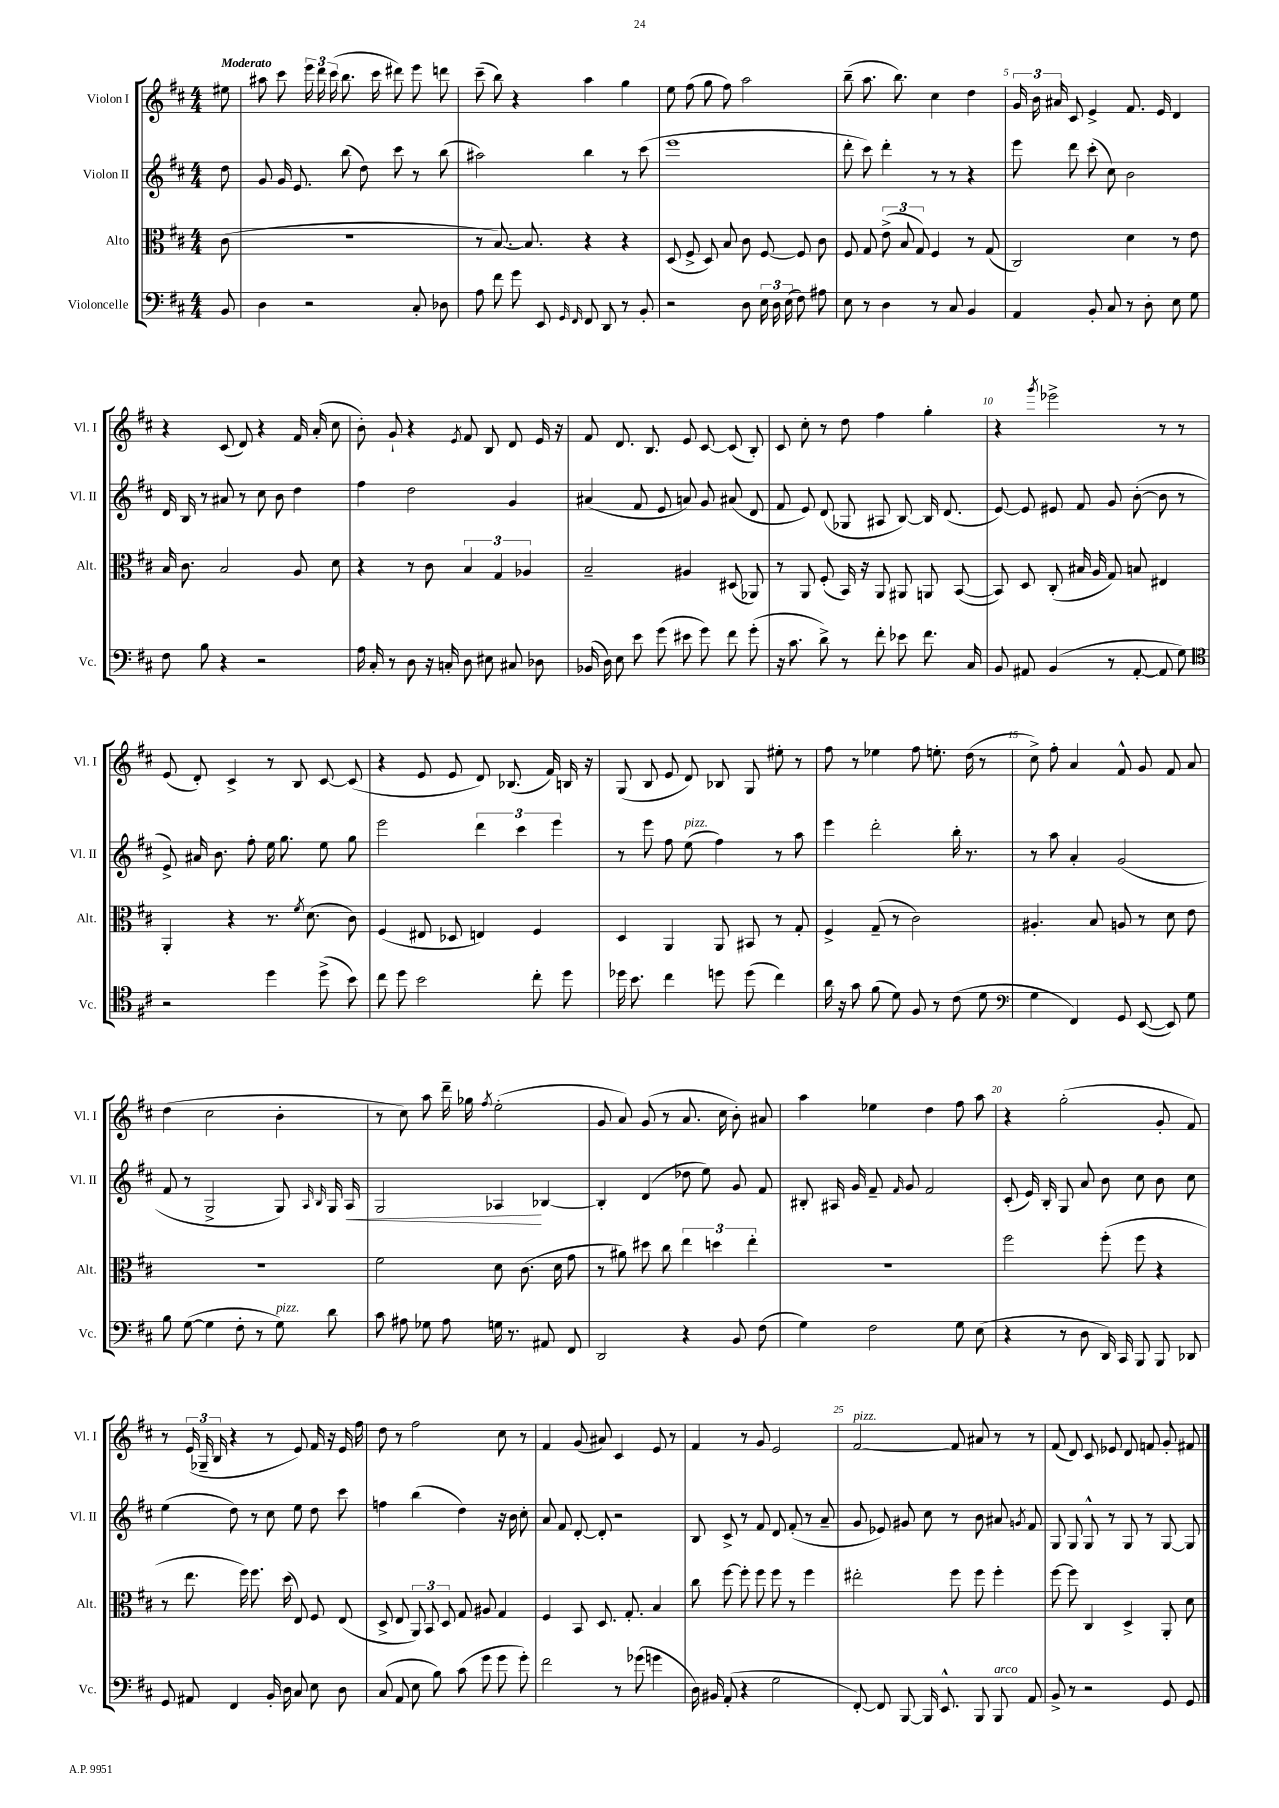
<<
\new StaffGroup <<
\new Staff = "s0" \with { instrumentName = "Violon I" shortInstrumentName = "Vl. I" } {
    \clef treble \key d \major \numericTimeSignature \time 4/4 \partial 8 \tempo "Moderato"
    \autoBeamOff eis''8 |
    ais''8 cis'''8 \tuplet 3/2 { e'''16 d'''16 cis'''16( } b''8. cis'''16 dis'''8) e'''8 d'''8 |
    cis'''8--( b''8) r4 a''4 g''4 |
    e''8 fis''8( g''8 fis''8) a''2 |
    b''8--( a''8. b''8.) cis''4 d''4 |
    \tuplet 3/2 { g'16 b'16 ais'16 } cis'8 e'4-> fis'8. e'16 d'4 |
    r4 cis'8( d'8) r4 fis'16 a'16-.( cis''8 |
    b'8-.) g'8-! r4 \acciaccatura { e'8 } fis'8 b8 d'8 e'16 r16 |
    fis'8 d'8. b8. e'8 cis'8~ cis'8( b8-.) |
    cis'8 cis''8-. r8 d''8 fis''4 g''4-. |
    r4 \acciaccatura { g'''8 } ees'''2-> r8 r8 |
    e'8( d'8-.) cis'4-> r8 b8 cis'8~ cis'8( |
    r4 e'8 e'8 d'8) bes8.( fis'16) b16 r16 |
    g8( b8 e'8 d'8) bes8 g8 eis''8-. r8 |
    fis''8 r8 ees''4 fis''8 e''8.-. d''16( r8 |
    cis''8->) fis''8-. a'4 fis'8-^ g'8 fis'8 a'8 |
    d''4( cis''2 b'4-. |
    r8 cis''8) a''8 d'''16-- ges''16 \acciaccatura { fis''8 } e''2-.( |
    g'8 a'8) g'8( r8 a'8. cis''16 b'8-.) ais'8 |
    a''4 ees''4 d''4 fis''8 a''8 |
    r4 g''2-.( g'8-. fis'8) |
    r8 \tuplet 3/2 { e'16( ges16-- b16 } r4 r8 e'8) fis'16 r16 e'16 fis''16 |
    d''8 r8 fis''2 cis''8 r8 |
    fis'4 g'8( ais'8) cis'4 e'8 r8 |
    fis'4 r8 g'8 e'2 |
    fis'2~^\markup { \italic "pizz." } fis'8 ais'8 r8 r8 |
    fis'8( d'8) cis'8 ees'8 d'8 f'8 g'8-. fis'8 \bar "|." |
}
\new Staff = "s1" \with { instrumentName = "Violon II" shortInstrumentName = "Vl. II" } {
    \clef treble \key d \major \numericTimeSignature \time 4/4 \partial 8
    \autoBeamOff d''8 |
    g'8 g'16 e'8. b''8( d''8) cis'''8 r8 b''8( |
    ais''2) b''4 r8 cis'''8( |
    e'''1 |
    d'''8-. cis'''8) d'''4-. r8 r8 r4 |
    e'''8 d'''8 cis'''8-.( cis''8) b'2 |
    d'16 b16 r8 ais'8 r8 cis''8 b'8 d''4 |
    fis''4 d''2 g'4 |
    ais'4( fis'8 e'8 a'8) g'8 ais'8( d'8 |
    fis'8 e'8) d'8( ges8 ais8 b8~) b16 d'8.( |
    e'8~) e'8 eis'8 fis'8 g'8 b'8~-.( b'8 r8 |
    e'8->) ais'16 b'8. fis''8-. e''16 g''8. e''8 g''8 |
    e'''2 \tuplet 3/2 { d'''4 cis'''4 e'''4 } |
    r8 e'''8 fis''8 e''8^\markup { \italic "pizz." }( fis''4) r8 a''8 |
    e'''4 d'''2-. b''16-. r8. |
    r8 a''8 a'4-. g'2( |
    fis'8 r8 g2-> g8) \grace { a16 b16 } g16 a16\< |
    g2 aes4\! bes4~ |
    bes4-. d'4( des''8 e''8) g'8 fis'8 |
    bis8-. ais16 g'16 fis'8-- \grace { fis'16 } g'8 fis'2 |
    cis'8-.( e'16) b16-. g8 a'8 b'8 cis''8 b'8 cis''8 |
    e''4( d''8) r8 cis''8 e''8 d''8 cis'''8 |
    f''4 b''4( d''4) r16 b'16 cis''8-. |
    a'8 fis'8 d'8~-. d'8-. r2 |
    b8 cis'8-> r8 fis'8 d'8 fis'8-.( r8 a'8-- |
    g'8 ees'8) gis'8 cis''8 r8 b'8 ais'8 \acciaccatura { g'8 } fis'8 |
    g8 g8 g8-^ r8 g8 r8 g8~ g8 \bar "|." |
}
\new Staff = "s2" \with { instrumentName = "Alto" shortInstrumentName = "Alt." } {
    \clef alto \key d \major \numericTimeSignature \time 4/4 \partial 8
    \autoBeamOff cis'8( |
    R1 |
    r8 b8.~) b8. r4 r4 |
    d8( fis8-> d8) b8 cis'8 fis8~ fis8 cis'8 |
    fis8 g8 \tuplet 3/2 { e'8->( b8 g8) } fis4 r8 g8( |
    cis2) d'4 r8 e'8 |
    b16 cis'8. b2 a8 d'8 |
    r4 r8 cis'8 \tuplet 3/2 { b4 g4 aes4 } |
    b2-- ais4 dis8( aes,8) |
    r8 a,8 fis8-.( b,16) r16 a,8 ais,8 a,8 b,8~( |
    b,8) d8 cis8-.( bis16 a16 g8) b8 eis4 |
    a,4-. r4 r8. \acciaccatura { fis'8 } d'8.( cis'8) |
    fis4( eis8 des8 e4) fis4 |
    d4 a,4 a,8 bis,8 r8 g8-. |
    fis4-> g8--( r8 cis'2) |
    ais4.-. b8 a8 r8 d'8 e'8 |
    R1 |
    fis'2 d'8 cis'8.( d'16 g'8 |
    r8 ais'8) dis''8 cis''8 \tuplet 3/2 { e''4 d''4 e''4-. } |
    R1 |
    fis''2 fis''8-.( fis''8 r4 |
    r8 e''8. fis''16) fis''8. d''16( e8) fis8 e8( |
    d8-> e8 \tuplet 3/2 { a,8) b,8 d8 } g8 ais8 g4 |
    fis4 b,8 d8. g8.-. b4 |
    cis''8 fis''8~ fis''8-. fis''8 fis''8 r8 fis''4 |
    eis''2-. fis''8 fis''8 fis''4-. |
    fis''8~ fis''8 cis4 d4-> a,8-. d'8 \bar "|." |
}
\new Staff = "s3" \with { instrumentName = "Violoncelle" shortInstrumentName = "Vc." } {
    \clef bass \key d \major \numericTimeSignature \time 4/4 \partial 8
    \autoBeamOff b,8 |
    d4 r2 cis8-. des8 |
    a8 fis'8 g'8 e,8 \grace { g,16 fis,16 } fis,8 d,8 r8 b,8-. |
    r2 d8 \tuplet 3/2 { e16 d16 e16( } fis8) ais8 |
    e8 r8 d4 r8 cis8 b,4 |
    a,4 b,8-. cis8 r8 d8-. e8 g8 |
    fis8 b8 r4 r2 |
    a16 cis16-. r8 d8 r16 c16-. d8 eis8 cis8 des8 |
    bes,16( d16) e8 e'8 g'8( eis'8 g'8) fis'8 g'8-.( |
    r16 cis'8. d'8->) r8 fis'8-. ees'8 fis'8. cis16 |
    b,8 ais,8 b,4( r8 ais,8~-. ais,8 g8) |
    \clef tenor r2 d''4 d''8->( b'8) |
    cis''8 d''8 b'2 cis''8-. d''8 |
    des''16 b'8. cis''4 d''8 d''8( cis''4) |
    a'16 r16 g'8 fis'8( d'8) fis8 r8 cis'8( d'8 |
    \clef bass g4 fis,4) g,8 e,8~( e,8) g8 |
    b8 g8~( g4 fis8-. r8 g8^\markup { \italic "pizz." }) d'8 |
    cis'8 ais8 ges8 ais8 g16 r8. ais,8 fis,8 |
    d,2 r4 b,8 fis8( |
    g4) fis2 g8 e8( |
    r4 r8 d8 d,16) cis,16 b,,8 b,,8 des,8 |
    g,8 ais,8 fis,4 b,16-. d16 cis8 e8 d8 |
    cis8( a,8 e8 b8) cis'8( g'8 g'8 g'8-.) |
    fis'2 r8 ges'8( g'4 |
    d16) bis,16 a,8-.( r4 g2 |
    fis,8~-.) fis,8 b,,8~ b,,16 e,8.-^ b,,8 b,,8^\markup { \italic "arco" } a,8 |
    b,8-> r8 r2 g,8 g,8 \bar "|." |
}
>>
>>
\layout { \context { \Score \override BarNumber.break-visibility = ##(#f #t #t) barNumberVisibility = #(every-nth-bar-number-visible 5) } }
